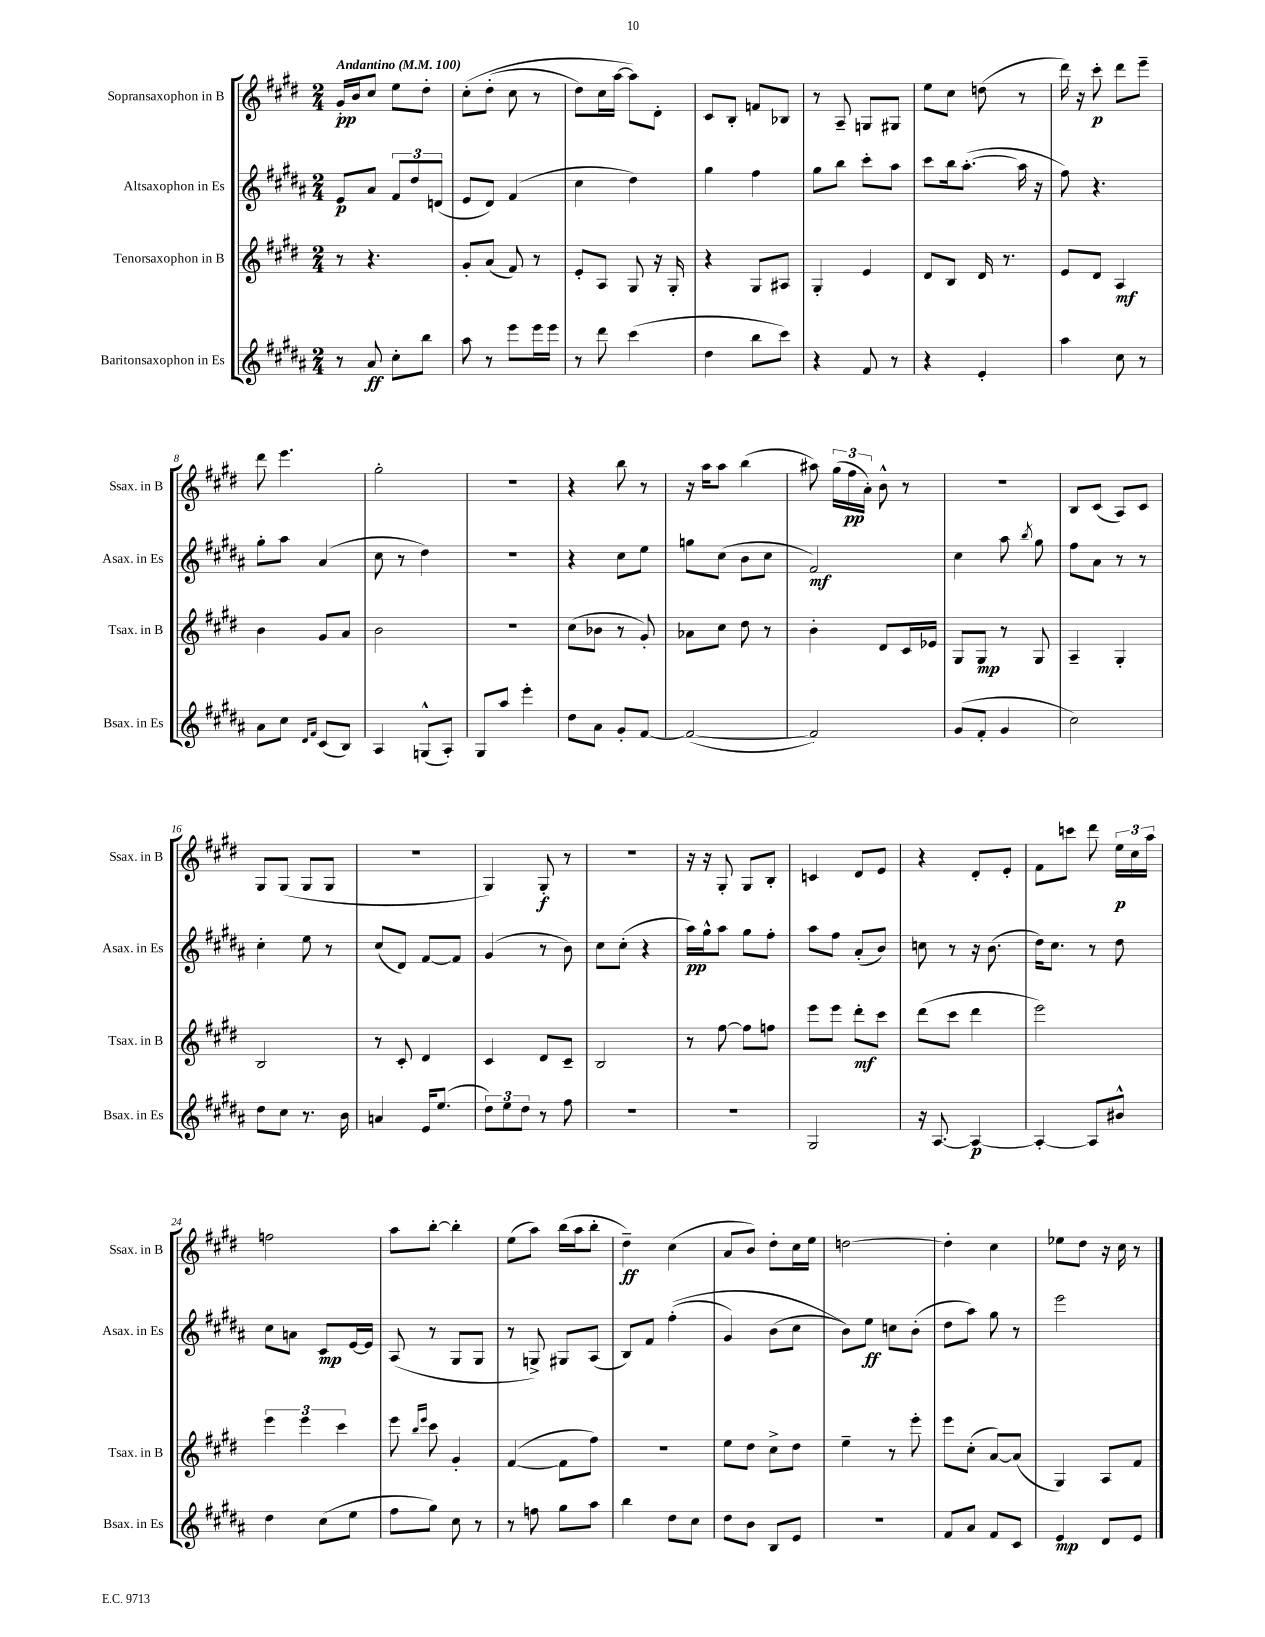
<<
\new StaffGroup <<
\new Staff = "s0" \with { instrumentName = "Sopransaxophon in B" shortInstrumentName = "Ssax. in B" } {
    \clef treble \key e \major \numericTimeSignature \time 2/4 \tempo "Andantino" 4 = 100
    \autoBeamOff gis'16[-.\pp b'16 cis''8] e''8[ dis''8]-. |
    cis''8[-.\( dis''8]-.( cis''8 r8 |
    dis''8[) cis''16 a''16]~ a''8[\) dis'8]-. |
    cis'8[ b8]-. f'8[ bes8] |
    r8 a8-- g8[ gis8] |
    e''8[ cis''8] d''8( r8 |
    dis'''16) r16 cis'''8-.\p dis'''8[ e'''8]-- |
    dis'''8 e'''4. |
    gis''2-. |
    R2 |
    r4 b''8 r8 |
    r16 a''16[ a''8] b''4( |
    ais''8) \tuplet 3/2 { gis''16[( fis''16\pp a'16]-.) } b'8-^ r8 |
    r2 |
    b8[ cis'8]( a8[) cis'8] |
    gis8[ gis8]( gis8[ gis8] |
    R2 |
    gis4) gis8-.\f r8 |
    R2 |
    r16 r16 gis8-. gis8[ b8]-. |
    c'4 dis'8[ e'8] |
    r4 dis'8[-. e'8]-. |
    fis'8[ c'''8] dis'''8 \tuplet 3/2 { e''16[\p cis''16 a''16] } |
    f''2 |
    a''8[ b''8]~-. b''4-. |
    e''8[( a''8]) b''16[( a''16 b''8]-. |
    dis''4--\ff) cis''4( |
    a'8[ b'8]) dis''8[-. cis''16 e''16] |
    d''2~ |
    d''4-. cis''4 |
    ees''8[ dis''8] r16 cis''16 r8 \bar "|." |
}
\new Staff = "s1" \with { instrumentName = "Altsaxophon in Es" shortInstrumentName = "Asax. in Es" } {
    \clef treble \key b \major \numericTimeSignature \time 2/4
    \autoBeamOff e'8[\p ais'8] \tuplet 3/2 { fis'8[ dis''8 d'8]( } |
    e'8[ dis'8]) fis'4( |
    cis''4 dis''4) |
    gis''4 fis''4 |
    gis''8[ b''8] cis'''8[-. ais''8] |
    cis'''8[ b''16 ais''8.]~-.( ais''16 r16 |
    fis''8) r4. |
    gis''8[-. ais''8] ais'4( |
    cis''8 r8 dis''4) |
    r2 |
    r4 cis''8[ e''8] |
    g''8[ cis''8]( b'8[ cis''8] |
    fis'2\mf) |
    cis''4 ais''8 \acciaccatura { b''8 } gis''8 |
    fis''8[ ais'8] r8 r8 |
    cis''4-. e''8 r8 |
    cis''8[( dis'8]) fis'8[~ fis'8] |
    gis'4( r8 b'8) |
    cis''8[ cis''8]-.( r4 |
    ais''16[\pp) gis''16-^ ais''8] gis''8[ fis''8]-. |
    ais''8[ fis''8] ais'8[-.( b'8]) |
    c''8 r8 r16 b'8.( |
    dis''16[) cis''8.] r8 dis''8 |
    cis''8[ a'8] cis'8[\mp e'16~ e'16] |
    ais8( r8 gis8[ gis8] |
    r8 g8->) gis8[ ais8]( |
    b8[) fis'8] fis''4-.(\( |
    gis'4) b'8[( cis''8] |
    b'8[)\) e''8]\ff c''8[ b'8]-.( |
    dis''8[ ais''8]) gis''8 r8 |
    e'''2 \bar "|." |
}
\new Staff = "s2" \with { instrumentName = "Tenorsaxophon in B" shortInstrumentName = "Tsax. in B" } {
    \clef treble \key e \major \numericTimeSignature \time 2/4
    \autoBeamOff r8 r4. |
    gis'8[-. a'8]( fis'8) r8 |
    e'8[-. a8] gis8 r16 gis16-. |
    r4 gis8[ ais8] |
    gis4-. e'4 |
    dis'8[ b8] dis'16 r8. |
    e'8[ dis'8] a4\mf |
    b'4 gis'8[ a'8] |
    b'2 |
    R2 |
    cis''8[( bes'8] r8 gis'8-.) |
    aes'8[ cis''8] dis''8 r8 |
    b'4-. dis'8[ cis'16 ees'16] |
    gis8[ gis8]\mp r8 gis8 |
    a4-- gis4-. |
    b2 |
    r8 cis'8-. dis'4 |
    cis'4 dis'8[ cis'8]-- |
    b2 |
    r8 fis''8~ fis''8[ f''8] |
    e'''8[ e'''8] dis'''8[-.\mf cis'''8] |
    dis'''8[( cis'''8] dis'''4 |
    e'''2) |
    \tuplet 3/2 { e'''4 e'''4 cis'''4 } |
    e'''8 \grace { b''16[ e'''16] } cis'''8 gis'4-. |
    fis'4~( fis'8[ fis''8]) |
    R2 |
    e''8[ dis''8] cis''8[-> dis''8] |
    e''4-- r8 e'''8-. |
    e'''8[ cis''8]-.( a'8[~) a'8]( |
    gis4) a8[ fis'8] \bar "|." |
}
\new Staff = "s3" \with { instrumentName = "Baritonsaxophon in Es" shortInstrumentName = "Bsax. in Es" } {
    \clef treble \key b \major \numericTimeSignature \time 2/4
    \autoBeamOff r8 ais'8\ff cis''8[-. b''8] |
    ais''8 r8 e'''8[ e'''16 e'''16] |
    r8 dis'''8 cis'''4( |
    dis''4 b''8[ cis'''8]) |
    r4 fis'8 r8 |
    r4 e'4-. |
    ais''4 cis''8 r8 |
    ais'8[ cis''8] \grace { dis'16[ fis'16] } cis'8[( b8]) |
    ais4 g8[-^( ais8]-.) |
    gis8[ ais''8] e'''4-. |
    dis''8[ ais'8] gis'8[-. fis'8]~ |
    fis'2~( |
    fis'2) |
    gis'8[( fis'8]-. gis'4 |
    cis''2) |
    dis''8[ cis''8] r8. b'16 |
    a'4 e'16[ e''8.]( |
    \tuplet 3/2 { dis''8[) e''8 dis''8] } r8 fis''8 |
    R2 |
    R2 |
    gis2 |
    r16 ais8.~ ais4~\p |
    ais4~-. ais8[ bis'8]-^ |
    dis''4 cis''8[( e''8] |
    fis''8[ gis''8]) cis''8 r8 |
    r8 f''8 gis''8[ ais''8] |
    b''4 dis''8[ cis''8] |
    dis''8[ b'8] b8[ e'8] |
    r2 |
    fis'8[ ais'8] fis'8[ cis'8] |
    e'4\mp dis'8[ e'8] \bar "|." |
}
>>
>>
